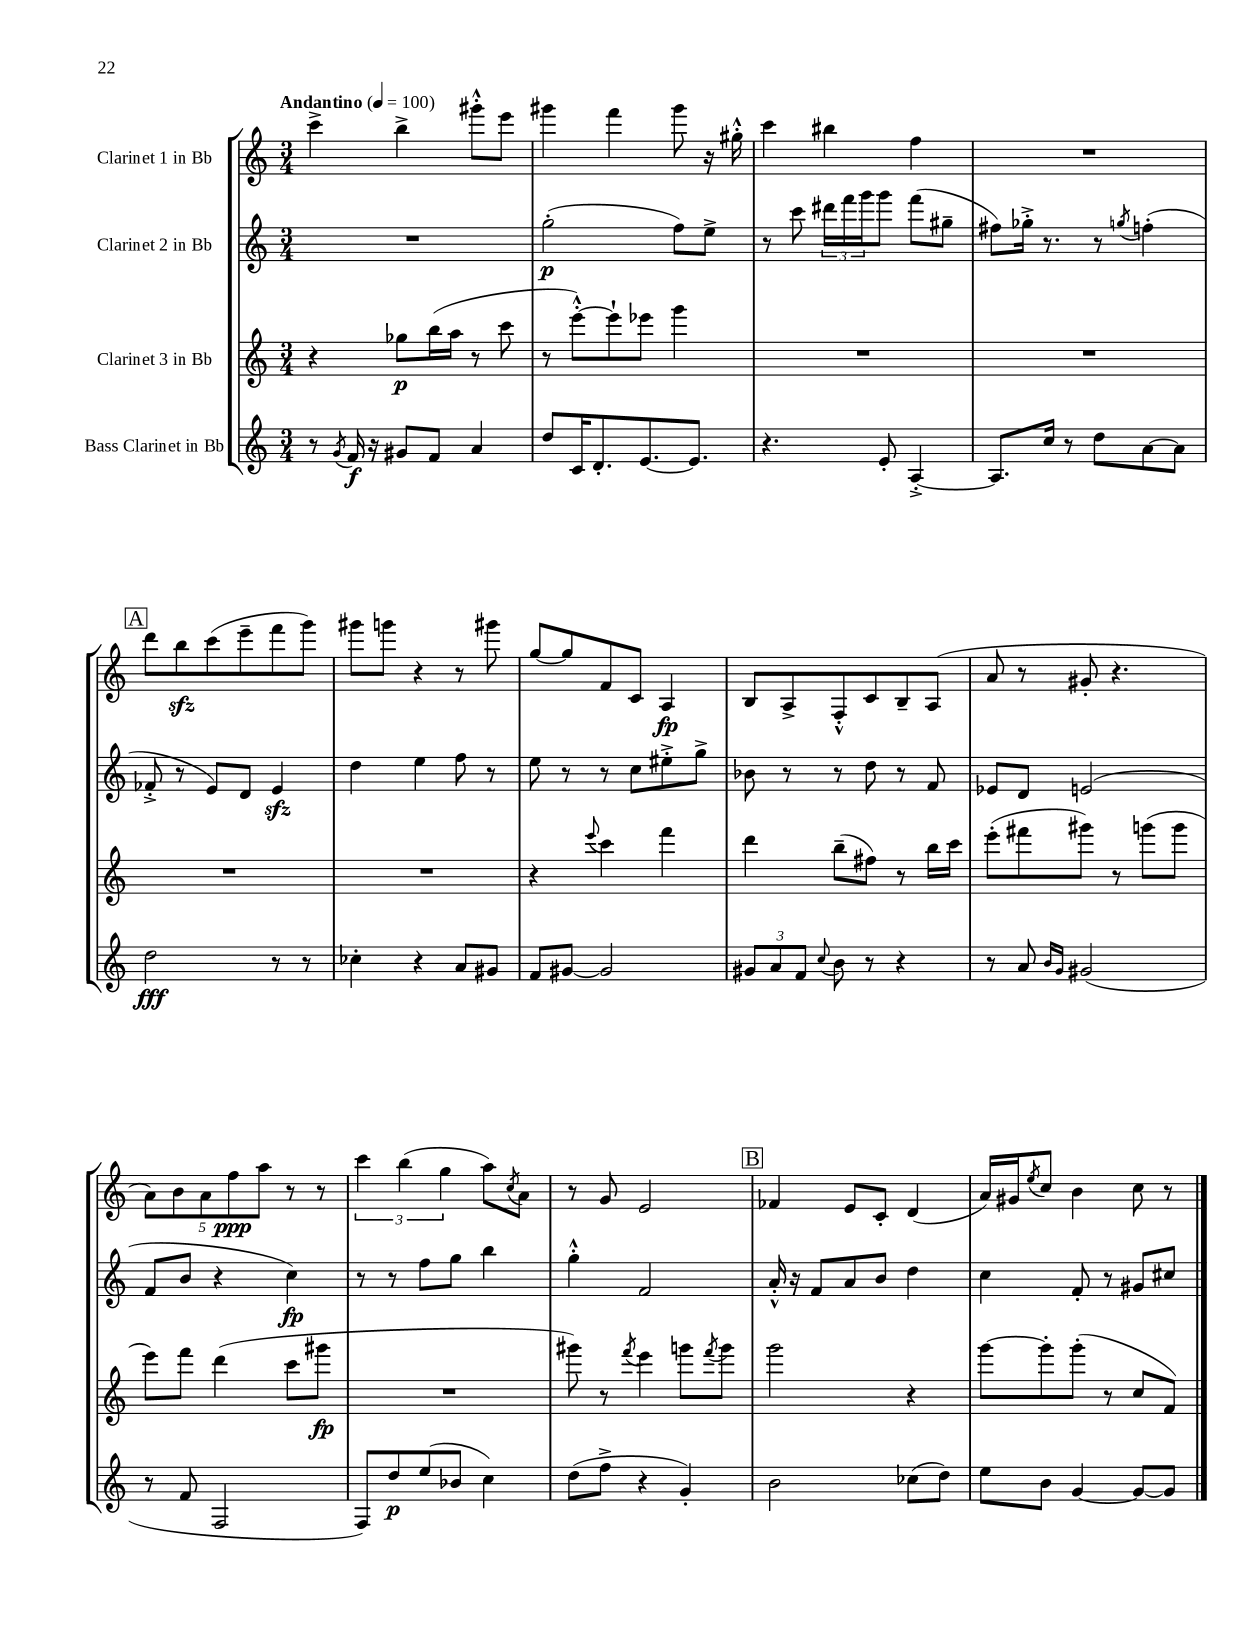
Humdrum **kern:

**kern	**dynam	**kern	**dynam	**kern	**dynam	**kern	**dynam
*part4	*part4	*part3	*part3	*part2	*part2	*part1	*part1
*staff4	*staff4	*staff3	*staff3	*staff2	*staff2	*staff1	*staff1
*I"Bass Clarinet in Bb	*	*I"Clarinet 3 in Bb	*	*I"Clarinet 2 in Bb	*	*I"Clarinet 1 in Bb	*
*clefG2	*	*clefG2	*	*clefG2	*	*clefG2	*
*k[]	*	*k[]	*	*k[]	*	*k[]	*
*M3/4	*	*M3/4	*	*M3/4	*	*M3/4	*
*MM100	*	*MM100	*	*MM100	*	*MM100	*
=1	=1	=1	=1	=1	=1	=1	=1
!	!	!	!	!	!	!LO:TX:a:B:t=Andantino	!
8r	.	4r	.	2.r	.	4ccc^\	.
8qg/	.	.	.	.	.	.	.
16f/	f	.	.	.	.	.	.
16r	.	.	.	.	.	.	.
8g#X/L	.	8gg-X\L	p	.	.	4bb^\	.
8f/J	.	(16bb\L	.	.	.	.	.
.	.	16aa\JJ	.	.	.	.	.
4a/	.	8r	.	.	.	8ggg#X'^^\L	.
.	.	8ccc\	.	.	.	8eee\J	.
=2	=2	=2	=2	=2	=2	=2	=2
8dd/L	.	8r	.	(2gg'\	p	4ggg#X\	.
16c/K	.	[8eee'^^\L)	.	.	.	.	.
8.d'/	.	.	.	.	.	.	.
.	.	8eee`\]	.	.	.	4fff\	.
[8.e/	.	8eee-X\J	.	.	.	.	.
.	.	4ggg\	.	8ff\L)	.	8ggg#\	.
8.e/J]	.	.	.	.	.	.	.
.	.	.	.	8ee^\J	.	16r	.
.	.	.	.	.	.	16gg#X'^^\	.
=3	=3	=3	=3	=3	=3	=3	=3
4.r	.	2.r	.	8r	.	4ccc\	.
.	.	.	.	8ccc\	.	.	.
.	.	.	.	24ddd#X\LL	.	4bb#X\	.
.	.	.	.	24fff\	.	.	.
.	.	.	.	24ggg\J	.	.	.
8e'/	.	.	.	8ggg\J	.	.	.
[4A'^/	.	.	.	(8fff\L	.	4ff\	.
.	.	.	.	8gg#X~\J	.	.	.
=4	=4	=4	=4	=4	=4	=4	=4
8.A/L]	.	2.r	.	8ff#X\L)	.	2.r	.
.	.	.	.	16gg-X'^\Jk	.	.	.
16cc/Jk	.	.	.	8.r	.	.	.
8r	.	.	.	.	.	.	.
8dd\L	.	.	.	8r	.	.	.
.	.	.	.	8qggn/	.	.	.
[8a\	.	.	.	(4ffn'\	.	.	.
8a\J]	.	.	.	.	.	.	.
!!LO:LB:g=z
!!LO:REH:place=s1:t=A
=5	=5	=5	=5	=5	=5	=5	=5
2dd\	fff	2.r	.	8f-X'^/	.	8ddd\L	.
.	.	.	.	8r	.	8bbzz\	.
.	.	.	.	8e/L)	.	(8ccc\	.
.	.	.	.	8d/J	.	8eee~\	.
8r	.	.	.	4ezz/	.	8fff\	.
8r	.	.	.	.	.	8ggg\J)	.
=6	=6	=6	=6	=6	=6	=6	=6
4cc-X'\	.	2.r	.	4dd\	.	8ggg#X\L	.
.	.	.	.	.	.	8gggn\J	.
4r	.	.	.	4ee\	.	4r	.
8a/L	.	.	.	8ff\	.	8r	.
8g#X/J	.	.	.	8r	.	8ggg#X\	.
=7	=7	=7	=7	=7	=7	=7	=7
8f/L	.	4r	.	8ee\	.	[8gg/L	.
[8g#X/J	.	.	.	8r	.	8gg/]	.
.	.	8qqeee/	.	.	.	.	.
2g#/]	.	4ccc\	.	8r	.	8f/	.
.	.	.	.	8cc\L	.	8c/J	.
.	.	4fff\	.	8ee#X'^\	.	4A/	fp
.	.	.	.	8gg^\J	.	.	.
=8	=8	=8	=8	=8	=8	=8	=8
12g#X/L	.	4ddd\	.	8b-X\	.	8B/L	.
12a/	.	.	.	.	.	.	.
.	.	.	.	8r	.	8A^/	.
12f/J	.	.	.	.	.	.	.
8qqcc/	.	.	.	.	.	.	.
8b\	.	(8bb~\L	.	8r	.	8F'^^/	.
8r	.	8ff#X\J)	.	8dd\	.	8c/	.
4r	.	8r	.	8r	.	8B~/	.
.	.	16bb\LL	.	8f/	.	(8A/J	.
.	.	16ccc\JJ	.	.	.	.	.
=9	=9	=9	=9	=9	=9	=9	=9
8r	.	(8eee'\L	.	8e-X/L	.	8a/	.
8a/	.	8fff#X\	.	8d/J	.	8r	.
16qqb/LL	.	.	.	.	.	.	.
16qqg/JJ	.	.	.	.	.	.	.
(2g#X/	.	8ggg#X\J)	.	(2en/	.	8g#X'/	.
.	.	8r	.	.	.	4.r	.
.	.	(8gggn\L	.	.	.	.	.
.	.	8ggg\J	.	.	.	.	.
!!LO:LB:g=z
=10	=10	=10	=10	=10	=10	=10	=10
8r	.	8eee\L)	.	8f/L	.	10a\L)	.
.	.	.	.	.	.	10b\	.
8f/	.	8fff\J	.	8b/J	.	.	.
.	.	.	.	.	.	10a\	.
2F/	.	(4ddd\	.	4r	.	.	.
.	.	.	.	.	.	10ff\	ppp
.	.	.	.	.	.	10aa\J	.
.	.	8ccc\L	.	4cc\)	fp	8r	.
.	.	8ggg#X\J	fp	.	.	8r	.
=11	=11	=11	=11	=11	=11	=11	=11
8F/L)	.	2.r	.	8r	.	6ccc\	.
8dd/	p	.	.	8r	.	.	.
.	.	.	.	.	.	(6bb\	.
(8ee/	.	.	.	8ff\L	.	.	.
.	.	.	.	.	.	6gg\	.
8b-X/J	.	.	.	8gg\J	.	.	.
4cc\)	.	.	.	4bb\	.	8aa\L)	.
.	.	.	.	.	.	8qcc/	.
.	.	.	.	.	.	8a\J	.
=12	=12	=12	=12	=12	=12	=12	=12
(8dd\L	.	8ggg#X\)	.	4gg'^^\	.	8r	.
8ff^\J	.	8r	.	.	.	8g/	.
.	.	8qfff/	.	.	.	.	.
4r	.	4eee\	.	2f/	.	2e/	.
4g'/)	.	8gggn\L	.	.	.	.	.
.	.	8qfff/	.	.	.	.	.
.	.	8ggg\J	.	.	.	.	.
!!LO:REH:place=s1:t=B
=13	=13	=13	=13	=13	=13	=13	=13
2b\	.	2ggg\	.	16a'^^/	.	4f-X/	.
.	.	.	.	16r	.	.	.
.	.	.	.	8f/L	.	.	.
.	.	.	.	8a/	.	8e/L	.
.	.	.	.	8b/J	.	8c'/J	.
(8cc-X\L	.	4r	.	4dd\	.	(4d/	.
8dd\J)	.	.	.	.	.	.	.
=14	=14	=14	=14	=14	=14	=14	=14
8ee\L	.	[8ggg\L	.	4cc\	.	16a/LL)	.
.	.	.	.	.	.	16g#X/J	.
.	.	.	.	.	.	8qee/	.
8b\J	.	8ggg'\]	.	.	.	8cc/J	.
[4g/	.	(8ggg'\J	.	8f'/	.	4b\	.
.	.	8r	.	8r	.	.	.
8g/L_	.	8cc/L	.	8g#X/L	.	8cc\	.
8g/J]	.	8f/J)	.	8cc#X/J	.	8r	.
==	==	==	==	==	==	==	==
*-	*-	*-	*-	*-	*-	*-	*-
